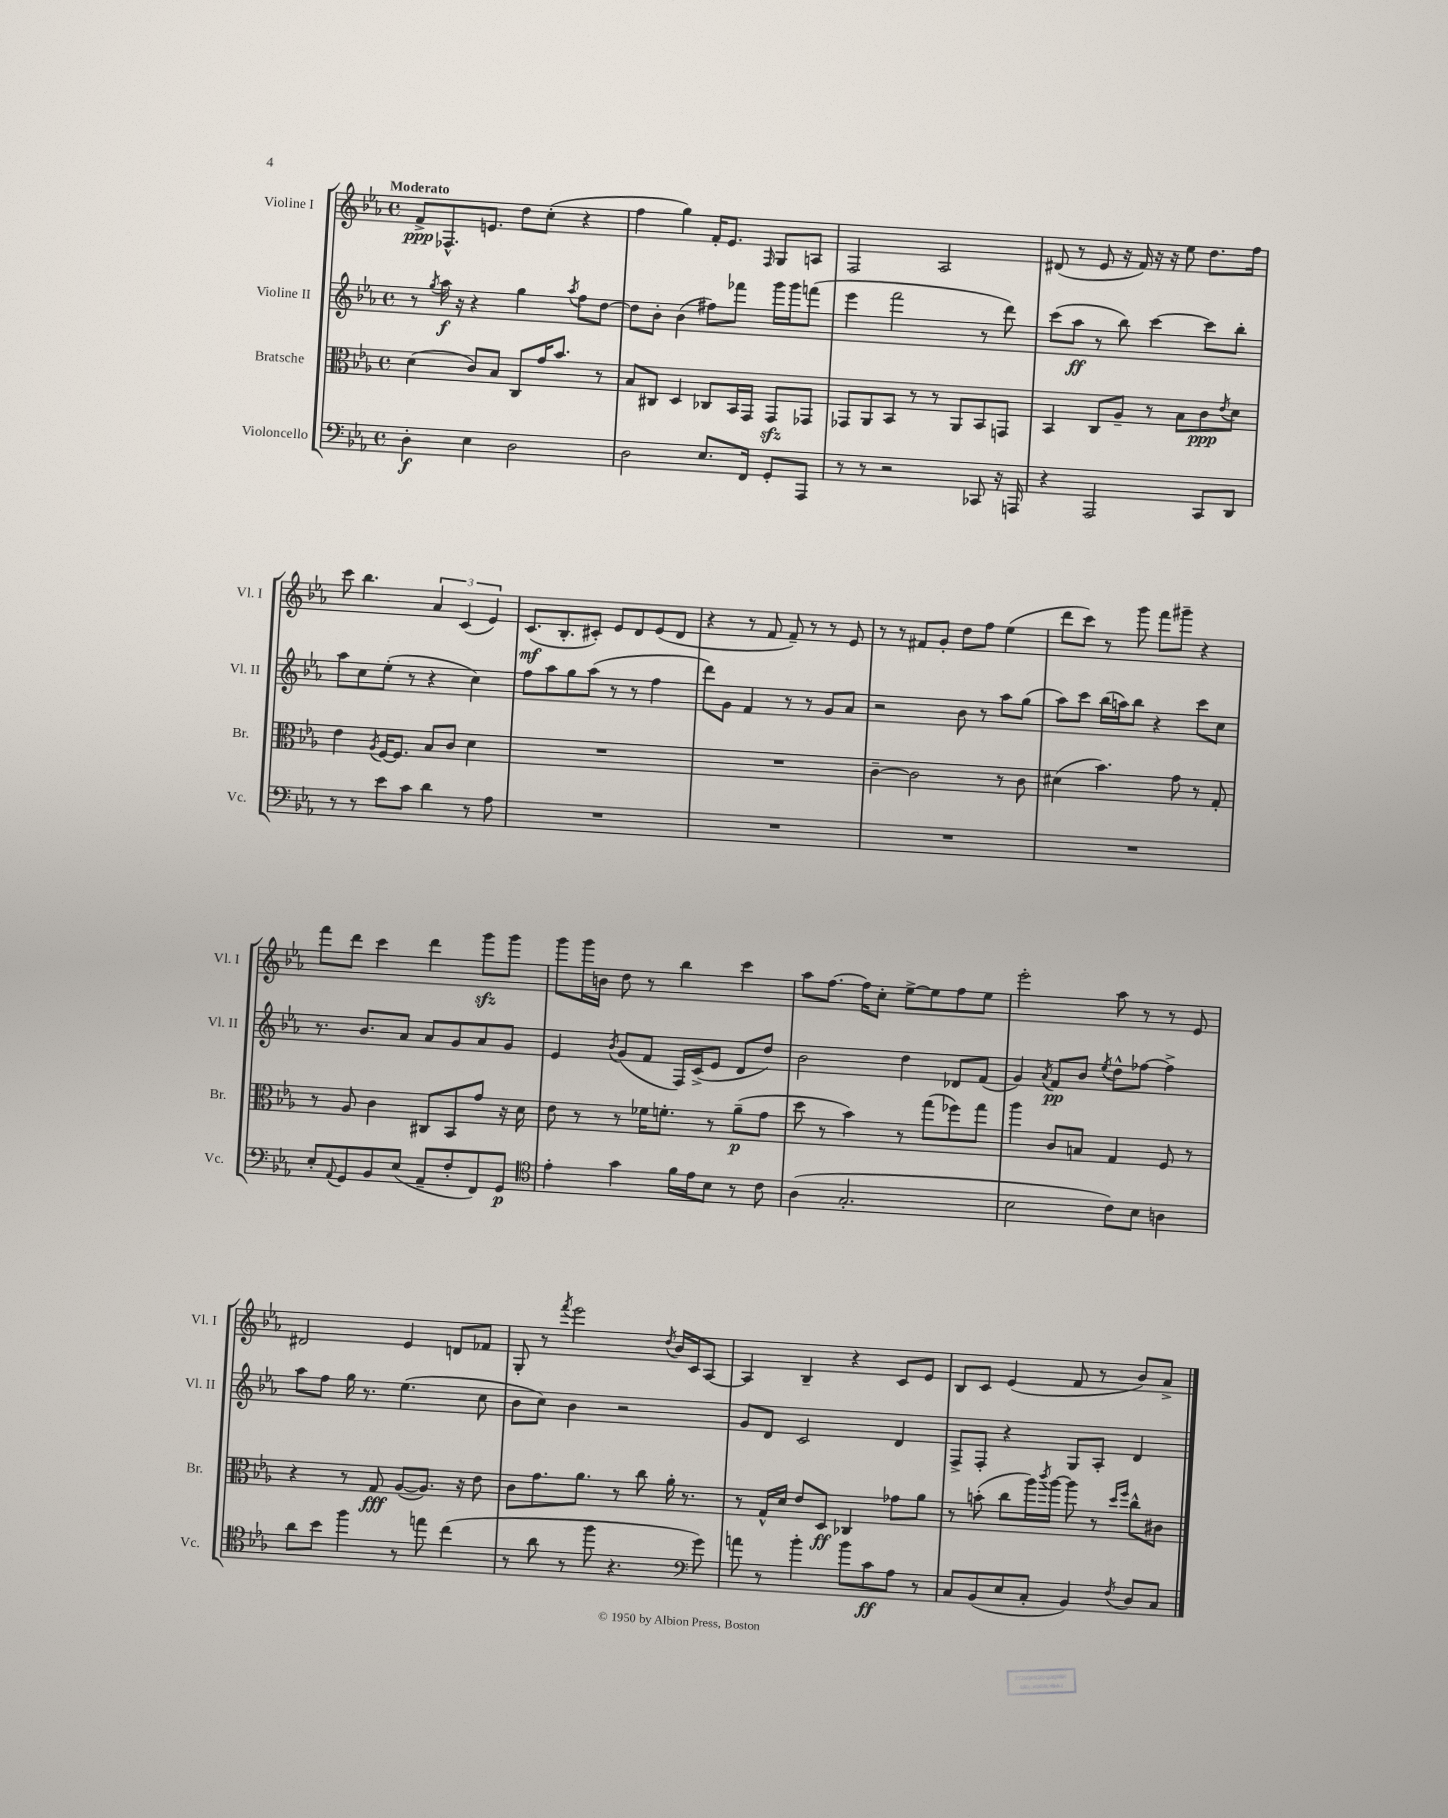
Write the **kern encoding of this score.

**kern	**dynam	**kern	**dynam	**kern	**dynam	**kern	**dynam
*part4	*part4	*part3	*part3	*part2	*part2	*part1	*part1
*staff4	*staff4	*staff3	*staff3	*staff2	*staff2	*staff1	*staff1
*I"Violoncello	*	*I"Bratsche	*	*I"Violine II	*	*I"Violine I	*
*I'Vc.	*	*I'Br.	*	*I'Vl. II	*	*I'Vl. I	*
*clefF4	*	*clefC3	*	*clefG2	*	*clefG2	*
*k[b-e-a-]	*	*k[b-e-a-]	*	*k[b-e-a-]	*	*k[b-e-a-]	*
*M4/4	*	*M4/4	*	*M4/4	*	*M4/4	*
*met(c)	*	*met(c)	*	*met(c)	*	*met(c)	*
=1	=1	=1	=1	=1	=1	=1	=1
!	!	!	!	!	!	!LO:TX:a:B:t=Moderato	!
4D'\	f	(4d\	.	8r	.	8f^/L	ppp
.	.	.	.	8qgg/	.	.	.
.	.	.	.	16aa-\	f	8.F-X^^/	.
.	.	.	.	16r	.	.	.
4E-\	.	8c/L)	.	4r	.	.	.
.	.	.	.	.	.	8.en/J	.
.	.	8B-/J	.	.	.	.	.
2D\	.	8C/L	.	4gg\	.	8dd\L	.
.	.	16g/K	.	.	.	(8cc'\J	.
.	.	8.b-/J	.	.	.	.	.
.	.	.	.	8qaa-/	.	.	.
.	.	.	.	8ff\L	.	4r	.
.	.	8r	.	[8dd\J	.	.	.
=2	=2	=2	=2	=2	=2	=2	=2
2D\	.	8B-/L	.	8dd\L]	.	4ff\	.
.	.	8C#X/J	.	8b-'\J	.	.	.
.	.	4D/	.	(4b-\	.	4gg\)	.
8.E-/L	.	8C-X/L	.	8ff#X\L)	.	16f'/KL	.
.	.	.	.	.	.	8.e-/J	.
.	.	16BB-/L	.	8fff-X\J	.	.	.
16FF/Jk	.	16GG/JJ	.	.	.	.	.
.	.	.	.	.	.	16qqF/	.
8GG'/L	.	8GGzz/L	.	16ggg\LL	.	8G/L	.
.	.	.	.	16ggg\J	.	.	.
8AAA-/J	.	8GG-X/J	.	(8fffn\J	.	8An/J	.
=3	=3	=3	=3	=3	=3	=3	=3
8r	.	8GG-X/L	.	4eee-\	.	2F/	.
8r	.	8AA-/	.	.	.	.	.
2r	.	8BB-/J	.	2fff\	.	.	.
.	.	8r	.	.	.	.	.
.	.	8r	.	.	.	2A-/	.
.	.	8AA-/L	.	.	.	.	.
8CC-X/	.	8BB-/	.	8r	.	.	.
16r	.	8GGn/J	.	8ddd\)	.	.	.
16AAAn/	.	.	.	.	.	.	.
=4	=4	=4	=4	=4	=4	=4	=4
4r	.	4BB-/	.	(8ccc\L	.	(8d#X/	.
.	.	.	.	8aa-\J	ff	8r	.
2AAA-/	.	8C/L	.	8r	.	8e-/	.
.	.	8A-~/J	.	8bb-\)	.	16r	.
.	.	.	.	.	.	16f/)	.
.	.	8r	.	[4ccc\	.	16r	.
.	.	.	.	.	.	16r	.
.	.	8B-\L	.	.	.	8ee-\	.
8CC/L	.	8c\	ppp	8ccc\L]	.	8.dd\L	.
.	.	8qe-/	.	.	.	.	.
8DD/J	.	8d\J	.	8bb-'\J	.	.	.
.	.	.	.	.	.	16ff\Jk	.
!!LO:LB:g=z
=5	=5	=5	=5	=5	=5	=5	=5
8r	.	4e-\	.	8aa-\L	.	8ccc\	.
8r	.	.	.	8cc\	.	4.bb-\	.
.	.	8qA-/	.	.	.	.	.
8e-\L	.	[16F/KL	.	(8ee-'\J	.	.	.
.	.	8.F/J]	.	.	.	.	.
8c\J	.	.	.	8r	.	.	.
4d\	.	8B-/L	.	4r	.	6a-/	.
.	.	8c/J	.	.	.	.	.
.	.	.	.	.	.	(6c/	.
8r	.	4d\	.	4cc\)	.	.	.
.	.	.	.	.	.	6e-/)	.
8A-\	.	.	.	.	.	.	.
=6	=6	=6	=6	=6	=6	=6	=6
1r	.	1r	.	8ff\L	.	(8.c/L	mf
.	.	.	.	8aa-\	.	.	.
.	.	.	.	.	.	8.B-'/	.
.	.	.	.	8gg\	.	.	.
.	.	.	.	(8aa-\J	.	8c#X'/J)	.
.	.	.	.	8r	.	8e-/L	.
.	.	.	.	8r	.	8d/	.
.	.	.	.	4ff\	.	(8e-/	.
.	.	.	.	.	.	8d/J	.
=7	=7	=7	=7	=7	=7	=7	=7
1r	.	1r	.	8ddd\L)	.	4r	.
.	.	.	.	8g\J	.	.	.
.	.	.	.	4f/	.	8r	.
.	.	.	.	.	.	8f/	.
.	.	.	.	8r	.	8f~/)	.
.	.	.	.	8r	.	8r	.
.	.	.	.	8g/L	.	8r	.
.	.	.	.	8a-/J	.	8e-/	.
=8	=8	=8	=8	=8	=8	=8	=8
1r	.	[4c~\	.	2r	.	8r	.
.	.	.	.	.	.	8r	.
.	.	2c\]	.	.	.	8f#X/L	.
.	.	.	.	.	.	8g'/J	.
.	.	.	.	8b-\	.	8dd\L	.
.	.	.	.	8r	.	8ff\J	.
.	.	8r	.	8aa-\L	.	(4ee-\	.
.	.	8c\	.	(8gg\J	.	.	.
=9	=9	=9	=9	=9	=9	=9	=9
1r	.	(4d#X\	.	8aa-\L)	.	8ddd\L	.
.	.	.	.	8ccc\J	.	8ccc\J)	.
.	.	4.b-\)	.	(16bb-\LL	.	8r	.
.	.	.	.	16aan\J)	.	.	.
.	.	.	.	8bb-\J	.	8ggg\	.
.	.	.	.	4r	.	8fff\L	.
.	.	8g\	.	.	.	8ggg#X~\J	.
.	.	8r	.	8ccc\L	.	4r	.
.	.	8G'/	.	8cc\J	.	.	.
!!LO:LB:g=z
=10	=10	=10	=10	=10	=10	=10	=10
8E-'/L	.	8r	.	8.r	.	8fff\L	.
8qqAA-/	.	.	.	.	.	.	.
8GG/	.	8A-/	.	.	.	8ddd\J	.
.	.	.	.	8.b-/L	.	.	.
8BB-/	.	4c\	.	.	.	4ccc\	.
(8E-/J	.	.	.	8a-/J	.	.	.
8AA-~/L	.	8C#X/L	.	8a-/L	.	4ddd\	.
8F'/	.	8BB-/	.	8g/	.	.	.
8FF/)	.	8g/J	.	8a-/	.	8gggzz\L	.
8GG/J	p	16r	.	8g/J	.	8ggg\J	.
.	.	16d\	.	.	.	.	.
=11	=11	=11	=11	=11	=11	=11	=11
*clefC4	*	*	*	*	*	*	*
4e-'\	.	8e-\	.	4e-/	.	8ggg\L	.
.	.	8r	.	.	.	16ggg\L	.
.	.	.	.	.	.	16bn\JJ	.
.	.	.	.	8qb-/	.	.	.
4g\	.	8r	.	(8g/L	.	8dd\	.
.	.	16f-X\KL	.	8f/J	.	8r	.
.	.	8.fn'\J	.	.	.	.	.
16f\LL	.	.	.	16F/LL)	.	4bb-\	.
16e-\J	.	.	.	(16c^/J	.	.	.
8B-\J	.	8r	.	8e-/J	.	.	.
8r	.	(8a-~\L	p	8d/L	.	4ccc\	.
8c\	.	8g\J	.	8dd/J)	.	.	.
=12	=12	=12	=12	=12	=12	=12	=12
(4A-\	.	8dd\	.	2b-\	.	8aa-\L	.
.	.	8r	.	.	.	[8.ff\J	.
2.G'/	.	4b-\)	.	.	.	.	.
.	.	.	.	.	.	16ff\KL]	.
.	.	.	.	.	.	8cc'\J	.
.	.	8r	.	4dd\	.	[8ee-^\L	.
.	.	(8gg\L	.	.	.	8ee-\]	.
.	.	8ff-X\)	.	8d-X/L	.	8ff\	.
.	.	8gg\J	.	(8f/J	.	8ee-\J	.
=13	=13	=13	=13	=13	=13	=13	=13
2B-\	.	4aa-\	.	4g/)	.	2eee-'\	.
.	.	.	.	8qa-/	.	.	.
.	.	8c/L	.	8f/L	pp	.	.
.	.	8Bn/J	.	8b-/J	.	.	.
.	.	.	.	8qee-/	.	.	.
8c\L)	.	4G/	.	8dd^^\L	.	8aa-\	.
8B-\J	.	.	.	[8ff-X\J	.	8r	.
4An\	.	8F/	.	4ff-^\]	.	8r	.
.	.	8r	.	.	.	8e-/	.
!!LO:LB:g=z
=14	=14	=14	=14	=14	=14	=14	=14
8a-\L	.	4r	.	8aa-\L	.	2d#X/	.
8b-\J	.	.	.	8ff\J	.	.	.
4ff\	.	8r	.	16gg\	.	.	.
.	.	.	.	8.r	.	.	.
.	.	8G/	fff	.	.	.	.
8r	.	([8A-/L	.	(4.ee-\	.	4e-/	.
8een\	.	8.A-/J])	.	.	.	.	.
(4cc\	.	.	.	.	.	8dn/L	.
.	.	16r	.	.	.	.	.
.	.	8e-\	.	8cc\	.	8f-X/J	.
=15	=15	=15	=15	=15	=15	=15	=15
8r	.	8c\L	.	8b-\L	.	8G'/	.
8a-\	.	8.g\	.	8cc\J)	.	8r	.
.	.	.	.	.	.	8qfff/	.
8r	.	.	.	4b-\	.	2eee-\	.
.	.	8.a-\J	.	.	.	.	.
8ff\	.	.	.	.	.	.	.
4.r	.	8r	.	2r	.	.	.
.	.	8cc\	.	.	.	.	.
.	.	.	.	.	.	8qdd/	.
.	.	16a-'\	.	.	.	16b-/LL	.
.	.	8.r	.	.	.	16c/J	.
*clefF4	*	*	*	*	*	*	*
8g\)	.	.	.	.	.	[8A-/J	.
=16	=16	=16	=16	=16	=16	=16	=16
8an\	.	8r	.	8g/L	.	4A-/]	.
8r	.	16G^^/LL	.	8d/J	.	.	.
.	.	16d/JJ	.	.	.	.	.
4b-'\	.	8e-/L	.	2c/	.	4B-~/	.
.	.	8D/J	ff	.	.	.	.
8b-\L	.	4C-X/	.	.	.	4r	.
8c\	ff	.	.	.	.	.	.
8A-\J	.	8g-X\L	.	4d/	.	8c/L	.
8r	.	8a-\J	.	.	.	8e-/J	.
=17	=17	=17	=17	=17	=17	=17	=17
8C/L	.	8r	.	8F^/L	.	8B-/L	.
(8BB-/	.	(8bn'\	.	8F'/J	.	8c/J	.
8E-/	.	8cc\L	.	4r	.	(4e-/	.
8C'/J	.	16aa-\L)	.	.	.	.	.
.	.	8qccc/	.	.	.	.	.
.	.	[16aa-\JJ	.	.	.	.	.
4BB-/)	.	8aa-\]	.	8G/L	.	8f/	.
.	.	8r	.	8A-'/J	.	8r	.
.	.	16qqdd/LL	.	.	.	.	.
8qF/	.	16qqff/JJ	.	.	.	.	.
8D/L	.	8cc^^\L	.	4d/	.	8b-/L)	.
8C/J	.	8c#X\J	.	.	.	8a-^/J	.
==	==	==	==	==	==	==	==
*-	*-	*-	*-	*-	*-	*-	*-
